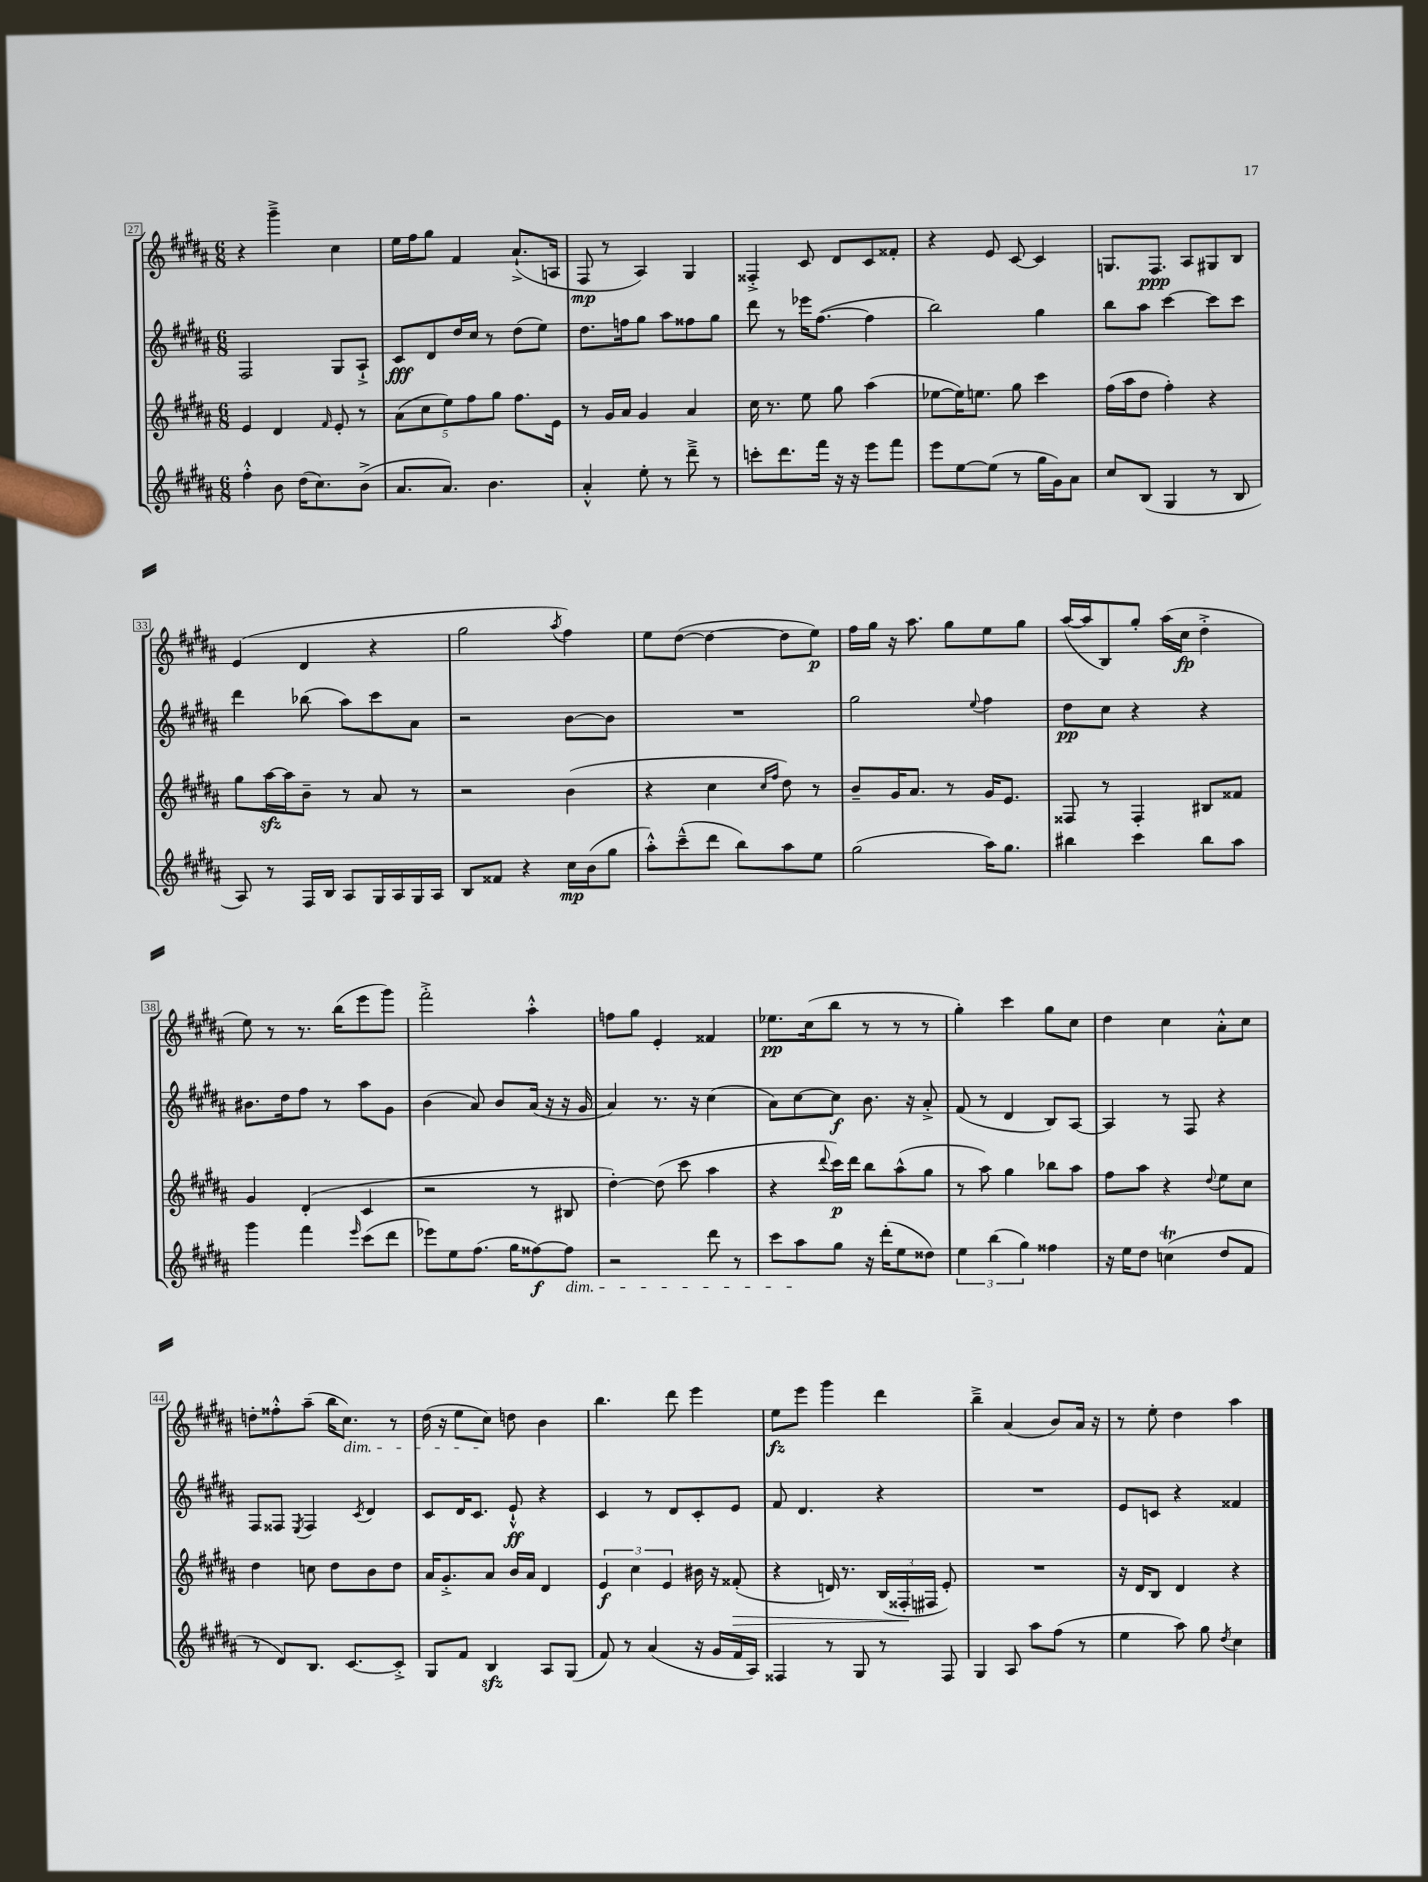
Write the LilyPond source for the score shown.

<<
\new StaffGroup <<
\new Staff = "s0" {
    \clef treble \key b \major \numericTimeSignature \time 6/8
    \autoBeamOff r4 gis'''4---> cis''4 |
    e''16[ fis''16 gis''8] fis'4 ais'8.[-!->( a16] |
    fis8\mp r8 ais4) gis4 |
    fisis4-.-> cis'8 dis'8[ cis'8 fisis'8]-. |
    r4 e'8 cis'8~ cis'4 |
    g8.[ fis8.]\ppp ais8[ gis8 b8] |
    e'4( dis'4 r4 |
    gis''2 \acciaccatura { ais''8 } fis''4) |
    e''8[ dis''8]~( dis''4~ dis''8[ e''8]\p) |
    fis''16[ gis''16] r16 ais''8. gis''8[ e''8 gis''8] |
    ais''16[~( ais''16 b8) gis''8]-. ais''16[( cis''16]\fp dis''4-.-> |
    e''8) r8 r8. b''16[( e'''8 gis'''8]) |
    fis'''2-.-> ais''4-.-^ |
    f''8[ gis''8] e'4-. fisis'4 |
    ees''8.[\pp cis''16( b''8] r8 r8 r8 |
    gis''4-.) cis'''4 gis''8[ cis''8] |
    dis''4 cis''4 ais'8[-.-^ cis''8] |
    d''8[-. fisis''8-.-^ ais''8]--( b''16[ cis''8.]\dim) r8 |
    dis''16( r16 e''8[ cis''8]\!) d''8 b'4 |
    b''4. dis'''8 e'''4 |
    e''8[\fz e'''8] gis'''4 dis'''4 |
    b''4---> ais'4( b'8[) ais'16] r16 |
    r8 e''8-. dis''4 ais''4 \bar "|." |
}
\new Staff = "s1" {
    \clef treble \key b \major \numericTimeSignature \time 6/8
    \autoBeamOff fis2 gis8[ ais8]-!-> |
    cis'8[\fff dis'8 dis''16 cis''16] r8 dis''8[( e''8]) |
    dis''8.[ f''16 gis''8] ais''8[ fisis''8 gis''8] |
    dis'''8 r8 ees'''16[ fis''8.]~( fis''4 |
    b''2) gis''4 |
    b''8[ ais''8] cis'''4~ cis'''8[ cis'''8] |
    dis'''4 bes''8( ais''8[) cis'''8 ais'8] |
    r2 b'8[~ b'8] |
    R2. |
    gis''2 \appoggiatura { e''8 } fis''4 |
    dis''8[\pp cis''8] r4 r4 |
    bis'8.[ dis''16 fis''8] r8 ais''8[ gis'8] |
    b'4( ais'8) b'8[ ais'16]( r16 r16 gis'16 |
    ais'4) r8. r16 cis''4( |
    ais'8[) cis''8~ cis''8]\f b'8. r16 ais'8-.-> |
    fis'8( r8 dis'4 b8[) ais8]~ |
    ais4 r8 fis8 r4 |
    fis8[ fisis8] \acciaccatura { e8 } fisis4 \acciaccatura { cis'8 } dis'4 |
    cis'8[ dis'16 cis'8.] e'8-!-^\ff r4 |
    cis'4 r8 dis'8[ cis'8-. e'8] |
    fis'8 dis'4. r4 |
    R2. |
    e'8[ c'8] r4 fisis'4 \bar "|." |
}
\new Staff = "s2" {
    \clef treble \key b \major \numericTimeSignature \time 6/8
    \autoBeamOff e'4 dis'4 \grace { fis'16 } e'8-. r8 |
    \tuplet 5/4 { ais'8[( cis''8 e''8) fis''8 gis''8] } fis''8.[ e'16] |
    r8 gis'16[ ais'16] gis'4 ais'4 |
    cis''16 r8. e''8 gis''8 ais''4( |
    ees''8[~ ees''16) e''8.] gis''8 cis'''4 |
    fis''16[( ais''16 dis''8] fis''4-.) r4 |
    gis''8[ ais''16~\sfz ais''16 b'8]-- r8 ais'8 r8 |
    r2 b'4( |
    r4 cis''4 \grace { cis''16[ fis''16] } dis''8) r8 |
    b'8[-- gis'16 ais'8.] r8 gis'16[ e'8.] |
    fisis8 r8 fisis4-. bis8[ fisis'8] |
    gis'4 dis'4-.( cis'4 |
    r2 r8 bis8 |
    dis''4~-.) dis''8( cis'''8 ais''4 |
    r4 \appoggiatura { dis'''8 } cis'''16[\p) dis'''16] b''8[ ais''8-^( gis''8] |
    r8 ais''8) gis''4 bes''8[ ais''8] |
    fis''8[ ais''8] r4 \appoggiatura { dis''8 } e''8[ cis''8] |
    dis''4 c''8 dis''8[ b'8 dis''8] |
    ais'16[ gis'8.-.-> ais'8] b'16[ ais'16] dis'4 |
    \tuplet 3/2 { e'4\f cis''4 e'4 } bis'16 r16 fisis'8-.\>( |
    r4 d'16) r8. \tuplet 3/2 { b16[( fisis16-.\! fis16] } e'8-.) |
    R2. |
    r16 dis'16[ b8] dis'4 r4 \bar "|." |
}
\new Staff = "s3" {
    \clef treble \key b \major \numericTimeSignature \time 6/8
    \autoBeamOff fis''4-.-^ b'8 dis''16[( cis''8.) b'8]->( |
    ais'8.[ ais'8.]) b'4. |
    ais'4-.-^ e''8-. r8 dis'''8---> r8 |
    c'''8[-. dis'''8. fis'''16] r16 r16 e'''8[ fis'''8] |
    e'''8[ e''8~ e''8]( r8 gis''16[ gis'16) ais'8] |
    cis''8[ b8]( gis4 r8 b8 |
    ais8) r8 fis16[ b16] ais8[ gis16 ais16 gis16 ais16] |
    b8[ fisis'8] r4 cis''16[\mp b'16( gis''8] |
    ais''8[-.-^) cis'''8---^( dis'''8] b''8[) ais''8 e''8] |
    gis''2( ais''16[) gis''8.] |
    bis''4 cis'''4 bis''8[ ais''8] |
    gis'''4 fis'''4 \grace { e'''16 } cis'''8[( dis'''8] |
    ees'''8[) e''8 fis''8.]( gis''16[ fisis''8~\f) fisis''8]\dim |
    r2 dis'''8 r8 |
    cis'''8[ ais''8\! gis''8] r16 dis'''16[-.( e''8 disis''8]) |
    \tuplet 3/2 { e''4 b''4( gis''4) } fisis''4 |
    r16 e''16[ dis''8] c''4\trill( dis''8[ fis'8] |
    r8 dis'8[) b8.] cis'8.[~ cis'8]-.-> |
    gis8[ fis'8] b4\sfz ais8[ gis8]( |
    fis'8) r8 ais'4( r16 gis'16[ fis'16 ais16]) |
    fisis4 r8 gis8 r8 fisis8 |
    gis4 ais8 ais''8[ fis''8]( r8 |
    e''4 ais''8) gis''8 \acciaccatura { dis''8 } cis''4 \bar "|." |
}
>>
>>
\layout { \context { \Score currentBarNumber = #27 \override BarNumber.stencil = #(make-stencil-boxer 0.1 0.3 ly:text-interface::print) } }
